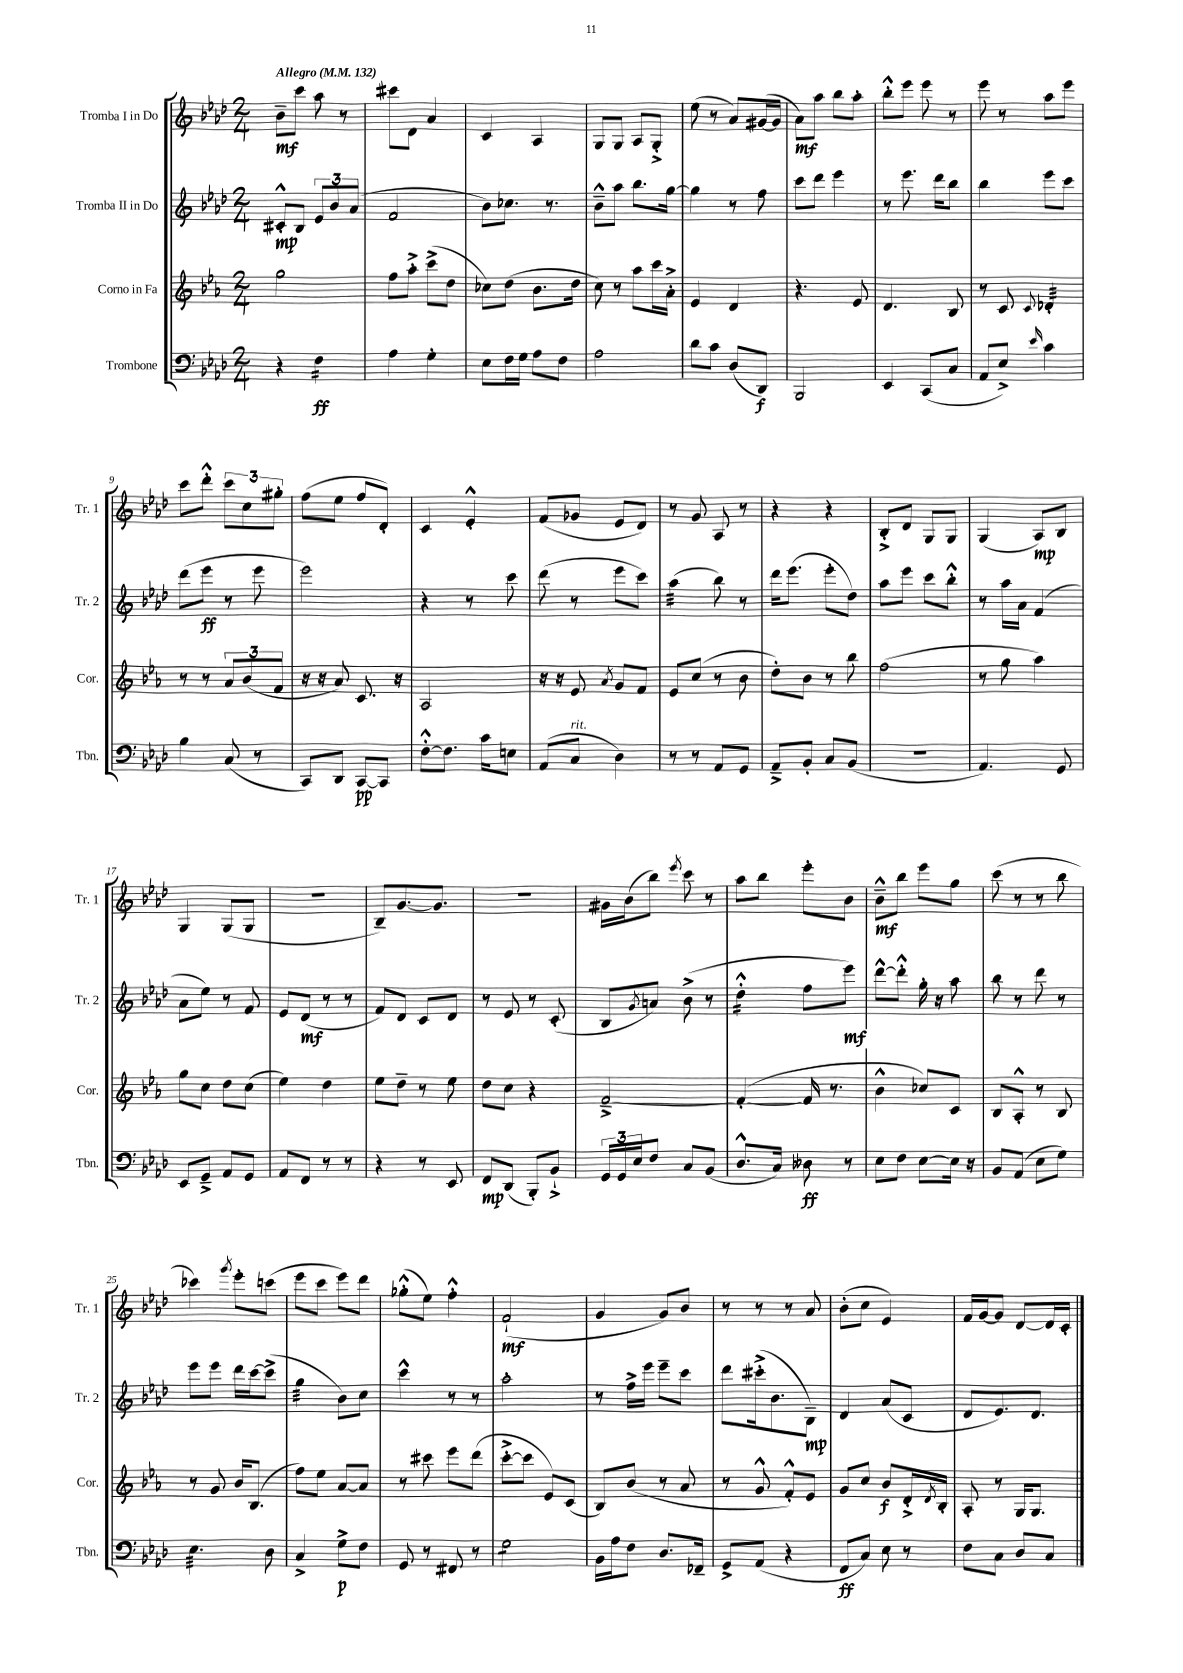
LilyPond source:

<<
\new StaffGroup <<
\new Staff = "s0" \with { instrumentName = "Tromba I in Do" shortInstrumentName = "Tr. 1" } {
    \clef treble \key aes \major \numericTimeSignature \time 2/4 \tempo "Allegro" 4 = 132
    bes'8--\mf c'''8 aes''8 r8 |
    cis'''8 des'8 aes'4 |
    c'4 aes4 |
    g8 g8 aes8 g8-.-> |
    ees''8( r8 aes'8) gis'16~( gis'16 |
    aes'8\mf) aes''8 bes''8 aes''8-. |
    bes''8-.-^ ees'''8 ees'''8 r8 |
    ees'''8 r8 aes''8 ees'''8 |
    c'''8 des'''8-.-^ \tuplet 3/2 { c'''8 c''8 gis''8-. } |
    f''8( ees''8 f''8 des'8-.) |
    c'4 ees'4-.-^ |
    f'8( ges'8 ees'8 des'8) |
    r8 g'8 aes8 r8 |
    r4 r4 |
    bes8-.-> des'8 g8 g8 |
    g4( aes8\mp) bes8 |
    g4 g8( g8 |
    R2 |
    bes8--) g'8.~ g'8. |
    R2 |
    gis'16 bes'16( bes''8) \acciaccatura { ees'''8 } c'''8 r8 |
    aes''8 bes''8 ees'''8-. bes'8 |
    bes'8---^\mf bes''8 ees'''8 g''8 |
    c'''8( r8 r8 bes''8 |
    ces'''4) \acciaccatura { g'''8 } ees'''8-. c'''8( |
    ees'''8 c'''8 ees'''8) des'''8 |
    ges''8-.-^( ees''8) f''4-.-^ |
    f'2-!\mf( |
    g'4 g'8) bes'8 |
    r8 r8 r8 aes'8 |
    bes'8-.( c''8 ees'4) |
    f'16 g'16~ g'8 des'8~ des'16 c'16-. \bar "|." |
}
\new Staff = "s1" \with { instrumentName = "Tromba II in Do" shortInstrumentName = "Tr. 2" } {
    \clef treble \key aes \major \numericTimeSignature \time 2/4
    cis'8-.-^\mp bes8 \tuplet 3/2 { ees'8 bes'8 aes'8( } |
    f'2 |
    bes'8) ces''8. r8. |
    bes'8---^ aes''8 bes''8. g''16~ |
    g''4 r8 f''8 |
    c'''8 des'''8 ees'''4 |
    r8 ees'''8. des'''16 bes''8 |
    bes''4 ees'''8 c'''8 |
    des'''8( ees'''8\ff r8 ees'''8 |
    ees'''2) |
    r4 r8 c'''8 |
    des'''8( r8 ees'''8 c'''8) |
    aes''4:32( bes''8) r8 |
    des'''16 ees'''8.( ees'''8-. des''8) |
    aes''8 ees'''8 c'''8 bes''8-.-^ |
    r8 aes''16 aes'16 f'4( |
    aes'8 ees''8) r8 f'8 |
    ees'8 des'8\mf( r8 r8 |
    f'8) des'8 c'8 des'8 |
    r8 ees'8 r8 c'8-.( |
    bes8 \acciaccatura { g'8 } a'8) bes'8->( r8 |
    des''4:16-.-^ f''8 ees'''8\mf) |
    des'''8~-^ des'''8-.-^ g''16-. r16 aes''8 |
    bes''8 r8 des'''8 r8 |
    ees'''8 ees'''8 des'''16 c'''16~ c'''8->( |
    g''4:32 bes'8) c''8 |
    c'''4-^ r8 r8 |
    aes''2-. |
    r8 f''16-> ees'''16 ees'''8-- c'''8 |
    des'''8 cis'''16-.->( bes'8. bes8--\mp) |
    des'4 aes'8( c'8 |
    des'8 ees'8.) des'8. \bar "|." |
}
\new Staff = "s2" \with { instrumentName = "Corno in Fa" shortInstrumentName = "Cor." } {
    \clef treble \key ees \major \numericTimeSignature \time 2/4
    g''2 |
    f''8 aes''8-.-> c'''8->( d''8 |
    ces''8) d''8( bes'8. d''16 |
    c''8) r8 aes''8 c'''16 aes'16-.-> |
    ees'4 d'4 |
    r4. ees'8 |
    d'4. bes8 |
    r8 c'8 \appoggiatura { c'8 } des'4:32-. |
    r8 r8 \tuplet 3/2 { aes'8 bes'8( f'8 } |
    r16 r16 aes'8) c'8. r16 |
    aes2 |
    r16 r16 ees'8 \acciaccatura { aes'8 } g'8 f'8 |
    ees'8 c''8( r8 bes'8 |
    d''8-.) bes'8 r8 bes''8 |
    f''2( |
    r8 g''8 aes''4) |
    g''8 c''8 d''8 c''8( |
    ees''4) d''4 |
    ees''8 d''8-- r8 ees''8 |
    d''8 c''8 r4 |
    f'2~---> |
    f'4~-.( f'16 r8. |
    bes'4-^ ces''8) c'8 |
    bes8 aes8-.-^ r8 bes8 |
    r8 g'8 bes'16 bes8.( |
    f''8) ees''8 aes'8~ aes'8 |
    r8 cis'''8 ees'''8 d'''8( |
    c'''8~-.-> c'''8 ees'8) c'8( |
    bes8) bes'8( r8 aes'8 |
    r8 g'8-^ f'8-.-^) ees'8 |
    g'8 c''8 bes'8\f d'16-.-> \acciaccatura { d'8 } bes16-. |
    aes8-. r8 g16 g8. \bar "|." |
}
\new Staff = "s3" \with { instrumentName = "Trombone" shortInstrumentName = "Tbn." } {
    \clef bass \key aes \major \numericTimeSignature \time 2/4
    r4 f4:16\ff |
    aes4 g4-. |
    ees8 f16 g16 aes8 f8 |
    aes2 |
    des'8 c'8 des8( des,8\f) |
    bes,,2 |
    ees,4 c,8( c8 |
    aes,8 ees8->) \grace { ees'16 } c'4 |
    bes4 c8( r8 |
    c,8) des,8 c,8~\pp c,8 |
    f8~-.-^ f8. c'16 e8 |
    aes,8( c8^\markup { \italic "rit." } des4) |
    r8 r8 aes,8 g,8 |
    aes,8---> bes,8-. c8 bes,8( |
    r2 |
    aes,4.) g,8 |
    ees,8 g,8---> aes,8 g,8 |
    aes,8 f,8 r8 r8 |
    r4 r8 ees,8 |
    f,8\mp des,8( bes,,8-.) bes,8-!-> |
    \tuplet 3/2 { g,16 g,16 ees16 } f8 c8 bes,8( |
    des8.-^ c16) deses8\ff r8 |
    ees8 f8 ees8~ ees16 r16 |
    bes,8 aes,8( ees8 g8) |
    ees4.:32 des8 |
    c4-> g8->\p f8 |
    g,8 r8 fis,8 r8 |
    g2:8 |
    bes,16 aes16 f8 des8. fes,16-- |
    g,8-> aes,8( r4 |
    f,8\ff c8) ees8 r8 |
    f8 c8 des8 c8 \bar "|." |
}
>>
>>
